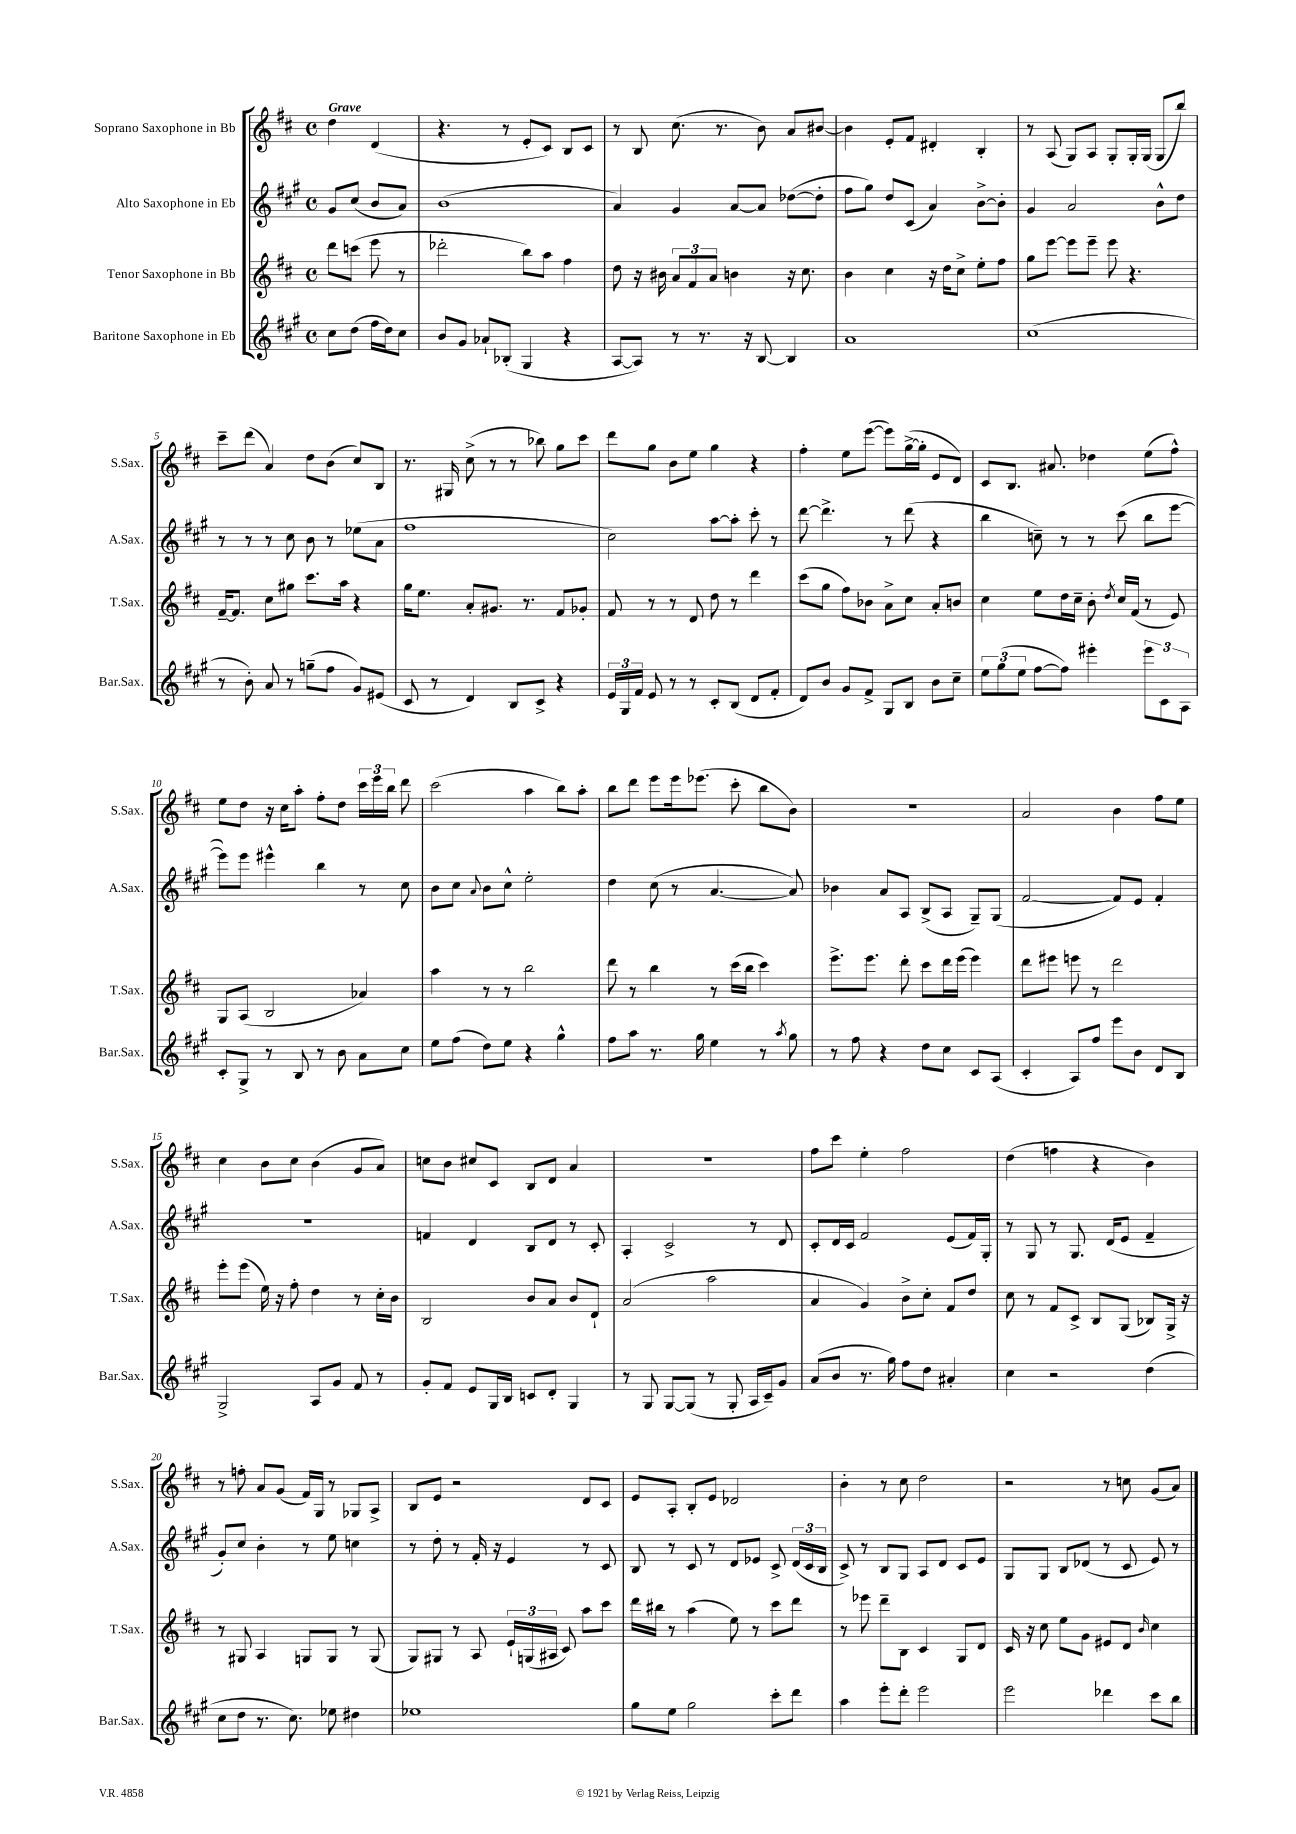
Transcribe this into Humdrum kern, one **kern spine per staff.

**kern	**kern	**kern	**kern
*staff4	*staff3	*staff2	*staff1
*clefG2	*clefG2	*clefG2	*clefG2
*k[f#c#g#]	*k[f#c#]	*k[f#c#g#]	*k[f#c#]
*M4/4	*M4/4	*M4/4	*M4/4
*met(c)	*met(c)	*met(c)	*met(c)
8cc#	8ddd	8g#	4dd
(8dd	(8ccc	(8cc#	.
16ff#	8eee	8b	(4d
16dd)	.	.	.
8cc#	8r	8a)	.
=	=	=	=
8b	2ddd-'	(1b	4.r
8g#	.	.	.
8a-`	.	.	.
(8B-'	.	.	8r
4G#	8bb)	.	8e'
.	8aa	.	8c#)
4r	4ff#	.	8B
.	.	.	8c#
=	=	=	=
[8A	8dd	4a)	8r
8A])	16r	.	8B
.	16b#	.	.
8r	12a	4g#	(8.cc#
.	12f#	.	.
8.r	.	.	.
.	12a	.	.
.	.	.	8.r
.	4b	[8a	.
16r	.	.	.
[8B	.	8a]	8b)
4B]	16r	([8dd-	8a
.	8.cc#	.	.
.	.	8dd-']	[8b#
=	=	=	=
1a	4b	8ff#	4b#]
.	.	8gg#)	.
.	4cc#	8dd	8e'
.	.	(8c#	8f#
.	16r	4a)	4d#'
.	16dd	.	.
.	8cc#^	.	.
.	8ee'	[8b^	4B'
.	8ff#	8b']	.
=	=	=	=
(1cc#	8gg	4g#	8r
.	[8eee	.	(8A
.	8eee]	2a	8G)
.	8eee~	.	8A
.	8eee	.	8G'
.	4.r	.	16G'
.	.	.	(16G
.	.	8b^^	8G
.	.	8dd	8bb)
=	=	=	=
8r	[16f#~	8r	8ccc#~
.	8.f#]	.	.
8b')	.	8r	(8ddd
8a	8cc#	8r	4a)
8r	8gg#	8cc#	.
(8gg~	8.ccc#	8b	8dd
8ff#	.	8r	(8b
.	16aa	.	.
8g#)	4r	(8ee-	8cc#)
(8e#	.	8a	8B
=	=	=	=
8c#	16gg	1ff#	8.r
.	8.ee	.	.
8r	.	.	.
.	.	.	16G#
4d)	8a'	.	(8cc#^
.	8.g#	.	8r
8B	.	.	8r
.	8.r	.	.
8c#^	.	.	8bb-)
4r	8f#	.	8gg
.	8g-'	.	8ccc#
=	=	=	=
24e	8f#	2cc#)	8ddd
24G#	.	.	.
24f#	.	.	.
8e	8r	.	8gg
8r	8r	.	8b
8r	8d	.	8ee
8c#'	8dd	[8aa	4gg
(8B	8r	8aa']	.
8d	4ddd	8ccc#'	4r
8f#'	.	8r	.
=	=	=	=
8d)	(8ccc#	[8ddd	4ff#'
8b	8gg	4.ddd^]	.
8g#	8ff#)	.	8ee
8f#^	8b-	.	([8eee
8G#	8a^	8r	8eee])
8B	8cc#	(8ddd	([16gg^
.	.	.	16gg']
8b	8a'	4r	8e
8cc#~	8b	.	8d)
=	=	=	=
12ee	4cc#	4bb	8c#
(12gg#	.	.	.
.	.	.	8.B
12ee	.	.	.
[8ff#	8ee	8cc~)	.
.	.	.	8.a#
8ff#])	16dd	8r	.
.	16cc#~	.	.
4eee#'	8b'	8r	4dd-
.	8qdd	.	.
.	16cc#	(8ccc#	.
.	(16f#	.	.
12eee#	8r	8bb	(8ee
12c#	.	.	.
.	8e)	[8eee	8ff#^^)
12A	.	.	.
=	=	=	=
8c#'	8G	8eee])	8ee
8G#^	(8A	8eee	8dd
8r	2B	4eee#^^	16r
.	.	.	16cc#
8B	.	.	8aa'
8r	.	4bb	8ff#'
8b	.	.	8dd
8a	4a-)	8r	24ccc#
.	.	.	24eee
.	.	.	24bb
8cc#	.	8cc#	8ddd
=	=	=	=
8ee	4aa	8b	(2ccc#
(8ff#	.	8cc#	.
.	.	8qqa	.
8dd)	8r	8b	.
8ee	8r	8cc#^^	.
4r	2bb	2ee'	4aa
4gg#^^	.	.	8bb)
.	.	.	8aa'
=	=	=	=
8ff#	8ddd	4dd	8bb
8aa	8r	.	8ddd
8.r	4bb	(8cc#	8eee
.	.	8r	16eee
16gg#	.	.	(8.eee-
4ee	8r	[4.a	.
.	(16ccc#	.	8ccc#'
.	16bb	.	.
8r	4ccc#)	.	8bb
8qaa	.	.	.
8gg#	.	8a])	8b)
=	=	=	=
8r	8.eee^	4b-	1r
8ff#	.	.	.
.	8.eee	.	.
4r	.	8a	.
.	8ddd'	8A	.
8dd	8ccc#	(8B^	.
8cc#	16ddd	8A	.
.	(16eee	.	.
8c#	4eee)	8G#~)	.
(8A	.	(8G#	.
=	=	=	=
4c#'	8ddd	[2f#	2a
.	8eee#	.	.
8A)	8eee	.	.
8ff#	8r	.	.
8eee	2ddd	8f#])	4b
8b	.	8e	.
8d	.	4f#'	8ff#
8B	.	.	8ee
=	=	=	=
2G#^	8eee'	1r	4cc#
.	(8eee	.	.
.	16ee)	.	8b
.	16r	.	.
.	8ff#'	.	8cc#
8A	4dd	.	(4b
8g#	.	.	.
8f#	8r	.	8g
8r	16cc#'	.	8a)
.	16b	.	.
=	=	=	=
8g#'	2B	4f	8cc
8f#	.	.	8b
8e	.	4d	8cc#
16G#	.	.	8c#
16B	.	.	.
8c	8b	8B	8B
8d'	8a	8d	8d
4G#	8b	8r	4a
.	8d`	8c#'	.
=	=	=	=
8r	(2a	4A'	1r
8G#	.	.	.
[8G#	.	2c#^	.
(8G#]	.	.	.
8r	2aa	.	.
8G#'	.	.	.
16A	.	8r	.
16c#~)	.	.	.
8g#	.	8d	.
=	=	=	=
(8a	4a	8c#'	8ff#
8b	.	16d	8ccc#
.	.	16c#	.
8.r	4g)	2f#	4ee'
16gg#)	.	.	.
8ff#	8b^	.	2ff#
8dd	8cc#'	.	.
4a#'	8f#	(8e	.
.	8dd	16f#)	.
.	.	16G#'	.
=	=	=	=
4cc#	8cc#	8r	(4dd
.	8r	8G#	.
2r	8f#	8r	4ff
.	8c#^	8.G#	.
.	8B	.	4r
.	.	(16d	.
.	(8G	8e	.
(4dd	8B-)	4f#~	4b)
.	16G^	.	.
.	16r	.	.
=	=	=	=
8cc#	8r	8g#')	8r
8dd	8G#	8cc#	8ff'
8.r	4A	4b'	8a
.	.	.	(8g
8.cc#)	.	.	.
.	8G	8r	16f#)
.	.	.	16G
8ee-	8G	8ee	8r
4dd#	8r	4cc	8G-
.	(8G	.	8A^
=	=	=	=
1ee-	8G)	8r	8B
.	8G#	8dd'	8e
.	8r	8r	2r
.	8A	16f#'	.
.	.	16r	.
.	24e`	4e	.
.	(24G	.	.
.	24A#	.	.
.	8c#)	.	.
.	8aa	8r	8d
.	8ccc#	8c#	8c#
=	=	=	=
8gg#	16ddd	8B	8e
.	16bb#	.	.
8ee	8r	8r	8A'
2gg#	(4aa	8c#	8B'
.	.	8r	8e
.	8ee)	8d	2d-
.	8r	8e-	.
8ccc#'	8ccc#	8c#^	.
8ddd	8ddd	(24d	.
.	.	24c#	.
.	.	24B	.
=	=	=	=
4aa	8r	8c#^)	4b'
.	8eee-	8r	.
8eee'	8ddd~	8B	8r
8ddd'	8B	8G#	8cc#
2eee	4c#	8A	2dd
.	.	8d	.
.	8G	8c#	.
.	8d	8e	.
=	=	=	=
2eee	16c#	8G#	2r
.	16r	.	.
.	8cc#	8G#	.
.	8ee	8B	.
.	8g	(8d-	.
4ddd-	8e#	8r	8r
.	8d	8c#	8cc
.	16qqb	.	.
8ccc#	4cc#	8e)	(8g
8bb	.	8r	8a)
==	==	==	==
*-	*-	*-	*-
